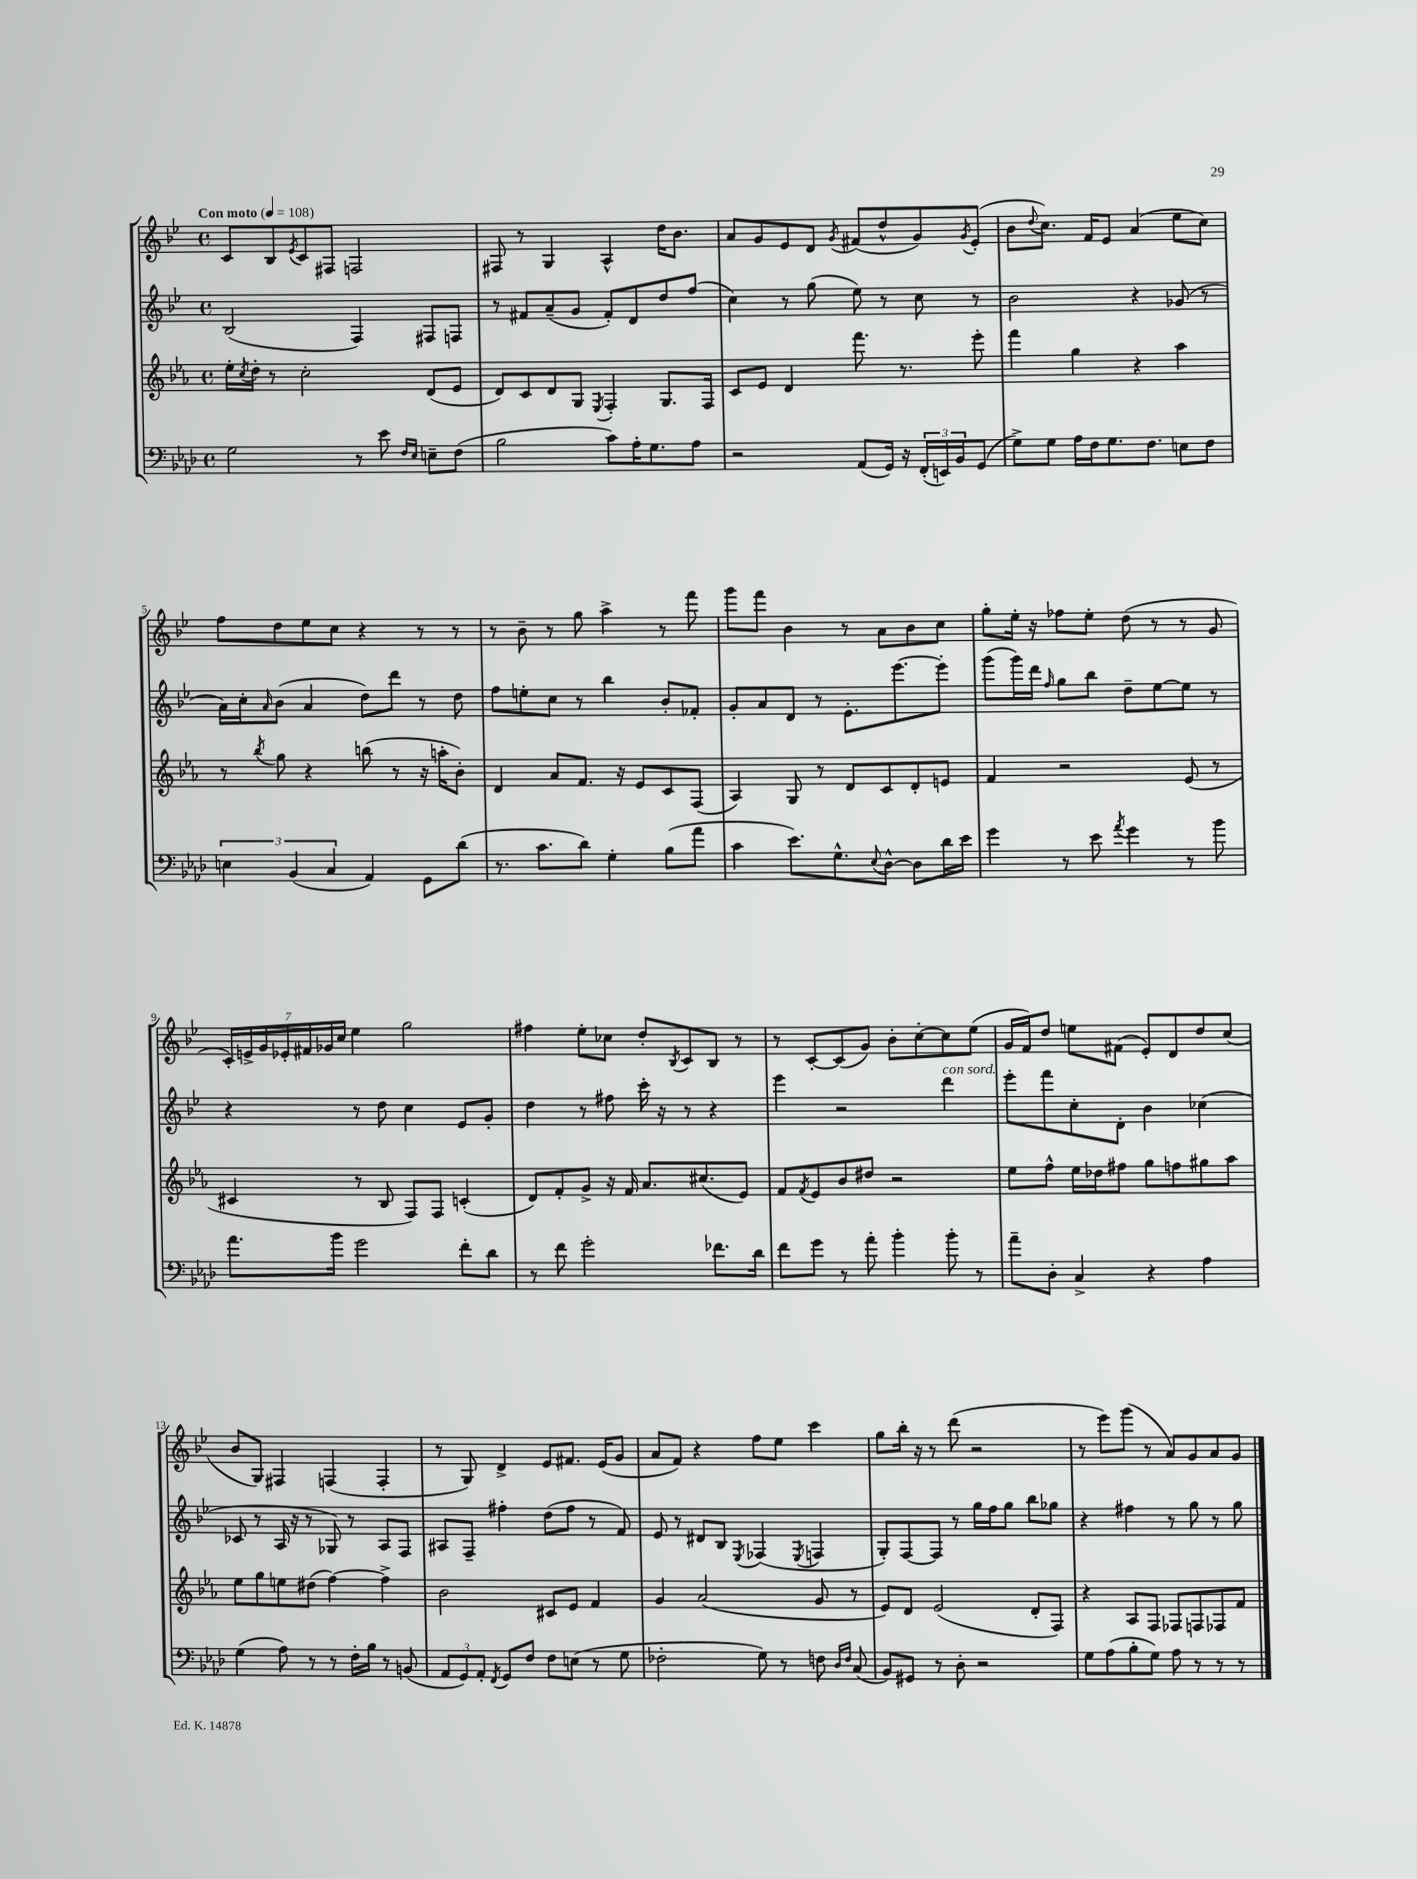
<<
\new StaffGroup <<
\new Staff = "s0" {
    \clef treble \key bes \major \defaultTimeSignature \time 4/4 \tempo "Con moto" 4 = 108
    c'8 bes8 \acciaccatura { ees'8 } c'8 fis8 f2 |
    fis8 r8 g4 a4-^ d''16 bes'8. |
    a'8 g'8 ees'8 d'8 \acciaccatura { g'8 } fis'8( d''8-^ g'8) \acciaccatura { g'8 } ees'8-.( |
    bes'8 \appoggiatura { d''8 } c''8.) f'16 ees'8 a'4( ees''8 c''8) |
    f''8 d''8 ees''8 c''8 r4 r8 r8 |
    r8 bes'8-- r8 g''8 a''4-> r8 f'''8 |
    g'''8 f'''8 bes'4 r8 a'8 bes'8 c''8 |
    g''8-. ees''16-. r16 fes''8 ees''8-. d''8( r8 r8 g'8 |
    \tuplet 7/4 { c'16-.) e'16-> g'16 ees'16-. fis'16 ges'16 c''16 } ees''4 g''2 |
    fis''4 ees''8-. ces''8 d''8-. \acciaccatura { bes8 } c'8 bes8 r8 |
    r8 c'8~-. c'8( g'8) bes'8-. c''8~-. c''8 ees''8( |
    g'16 f'16) d''8 e''8 fis'8( ees'8-.) d'8 d''8 c''8( |
    bes'8 g8) fis4 f4( f4-. |
    r8 g8) d'4-> ees'8 fis'8. ees'16( g'8 |
    a'8 f'8) r4 f''8 ees''8 c'''4 |
    g''8 bes''16-. r16 r8 d'''8( r2 |
    r8 ees'''8) g'''8( r8 a'8) g'8 a'8 g'8 \bar "|." |
}
\new Staff = "s1" {
    \clef treble \key bes \major \defaultTimeSignature \time 4/4
    bes2( f4) fis8 f8 |
    r8 fis'8 a'8--( g'8 fis'8-.) d'8 d''8 f''8( |
    c''4) r8 g''8( ees''8) r8 c''8 r8 |
    bes'2 r4 ges'8( r8 |
    a'16) c''16-. \grace { a'16 } bes'8( a'4 d''8) d'''8 r8 d''8 |
    f''8 e''8-. c''8 r8 bes''4 bes'8-. fes'8-. |
    g'8-. a'8 d'8 r8 ees'8.-. ees'''8.~ ees'''8-. |
    g'''8( g'''16) d'''16 \grace { f''16 } g''8 bes''8 d''8-- ees''8~ ees''8 r8 |
    r4 r8 d''8 c''4 ees'8 g'8-. |
    d''4 r8 fis''8 c'''16-. r16 r8 r4 |
    ees'''4 r2 d'''4^\markup { \italic "con sord." } |
    ees'''8-. f'''8 c''8-. d'8-. bes'4 ces''4( |
    ces'8 r8 a16 r16 r8 ges8) r8 a8 f8 |
    ais8 f8-- fis''4-. d''8( fis''8 r8 f'8) |
    ees'8 r8 dis'8 bes8 \acciaccatura { ees8 } fes4( \acciaccatura { ees8 } f4 |
    g8-.) f8~ f8 r8 g''16 f''16 g''8 bes''8 ges''8 |
    r4 fis''4 r8 g''8 r8 g''8 \bar "|." |
}
\new Staff = "s2" {
    \clef treble \key ees \major \defaultTimeSignature \time 4/4
    ees''16-. \acciaccatura { c''8 } d''16-. r8 c''2-. d'8( ees'8 |
    d'8) c'8 d'8 g8 \acciaccatura { ees8 } f4-. g8. f16 |
    c'8 ees'8 d'4 f'''8. r8. ees'''8-. |
    f'''4 g''4 r4 aes''4 |
    r8 \acciaccatura { bes''8 } g''8 r4 b''8( r8 r16 a''16-. bes'8-.) |
    d'4 aes'8 f'8. r16 ees'8 c'8 f8( |
    aes4) g8 r8 d'8 c'8 d'8-. e'8 |
    f'4 r2 ees'8( r8 |
    cis'4 r8 bes8 f8) f8 c'4-.( |
    d'8) f'8-. g'8-> r16 f'16 aes'8. cis''8.( ees'8) |
    f'8 \acciaccatura { f'8 } ees'8 bes'8 dis''8 r2 |
    ees''8 f''8-^ ees''16 des''16 fis''8 g''8 f''8 gis''8 aes''8 |
    ees''8 g''8 e''8 dis''8( f''4~) f''4-> |
    bes'2 cis'8 ees'8 f'4 |
    g'4 aes'2( g'8 r8 |
    ees'8) d'8 ees'2( d'8-. f8) |
    r4 aes8 f8 fes8 f8 fes8 f'8 \bar "|." |
}
\new Staff = "s3" {
    \clef bass \key aes \major \defaultTimeSignature \time 4/4
    g2 r8 ees'8 \grace { f16 ees16 } e8-- f8( |
    bes2 c'8) aes16-. g8. aes8 |
    r2 aes,8( g,16) r16 \tuplet 3/2 { f,16-.( e,16) bes,16 } g,8( |
    g8->) g8 aes16 f16 g8. f8. e8 f8 |
    \tuplet 3/2 { e4 bes,4( c4 } aes,4) g,8 des'8( |
    r8. c'8. des'8) g4-. bes8( aes'8 |
    c'4 ees'8.) g8.-^ \appoggiatura { ees8 } des8~-^ des8 des'16 ees'16 |
    g'4 r8 ees'8 \acciaccatura { aes'8 } g'4 r8 bes'8 |
    aes'8. bes'16 g'2 f'8-. des'8 |
    r8 f'8 g'2-. fes'8. des'16 |
    f'8 g'8 r8 aes'8-. bes'4-. bes'8-. r8 |
    aes'8-- des8-. c4-> r4 aes4 |
    g4( aes8) r8 r8 f16-. bes16 r8 b,8( |
    \tuplet 3/2 { aes,8 g,8) aes,8-. } \acciaccatura { f,8 } g,8 f8 f8 e8( r8 g8 |
    fes2-. g8) r8 f8 \grace { des16 f16 } c8( |
    bes,8) gis,8 r8 des8-. r2 |
    g8 aes8( bes8-. g8) aes8 r8 r8 r8 \bar "|." |
}
>>
>>
